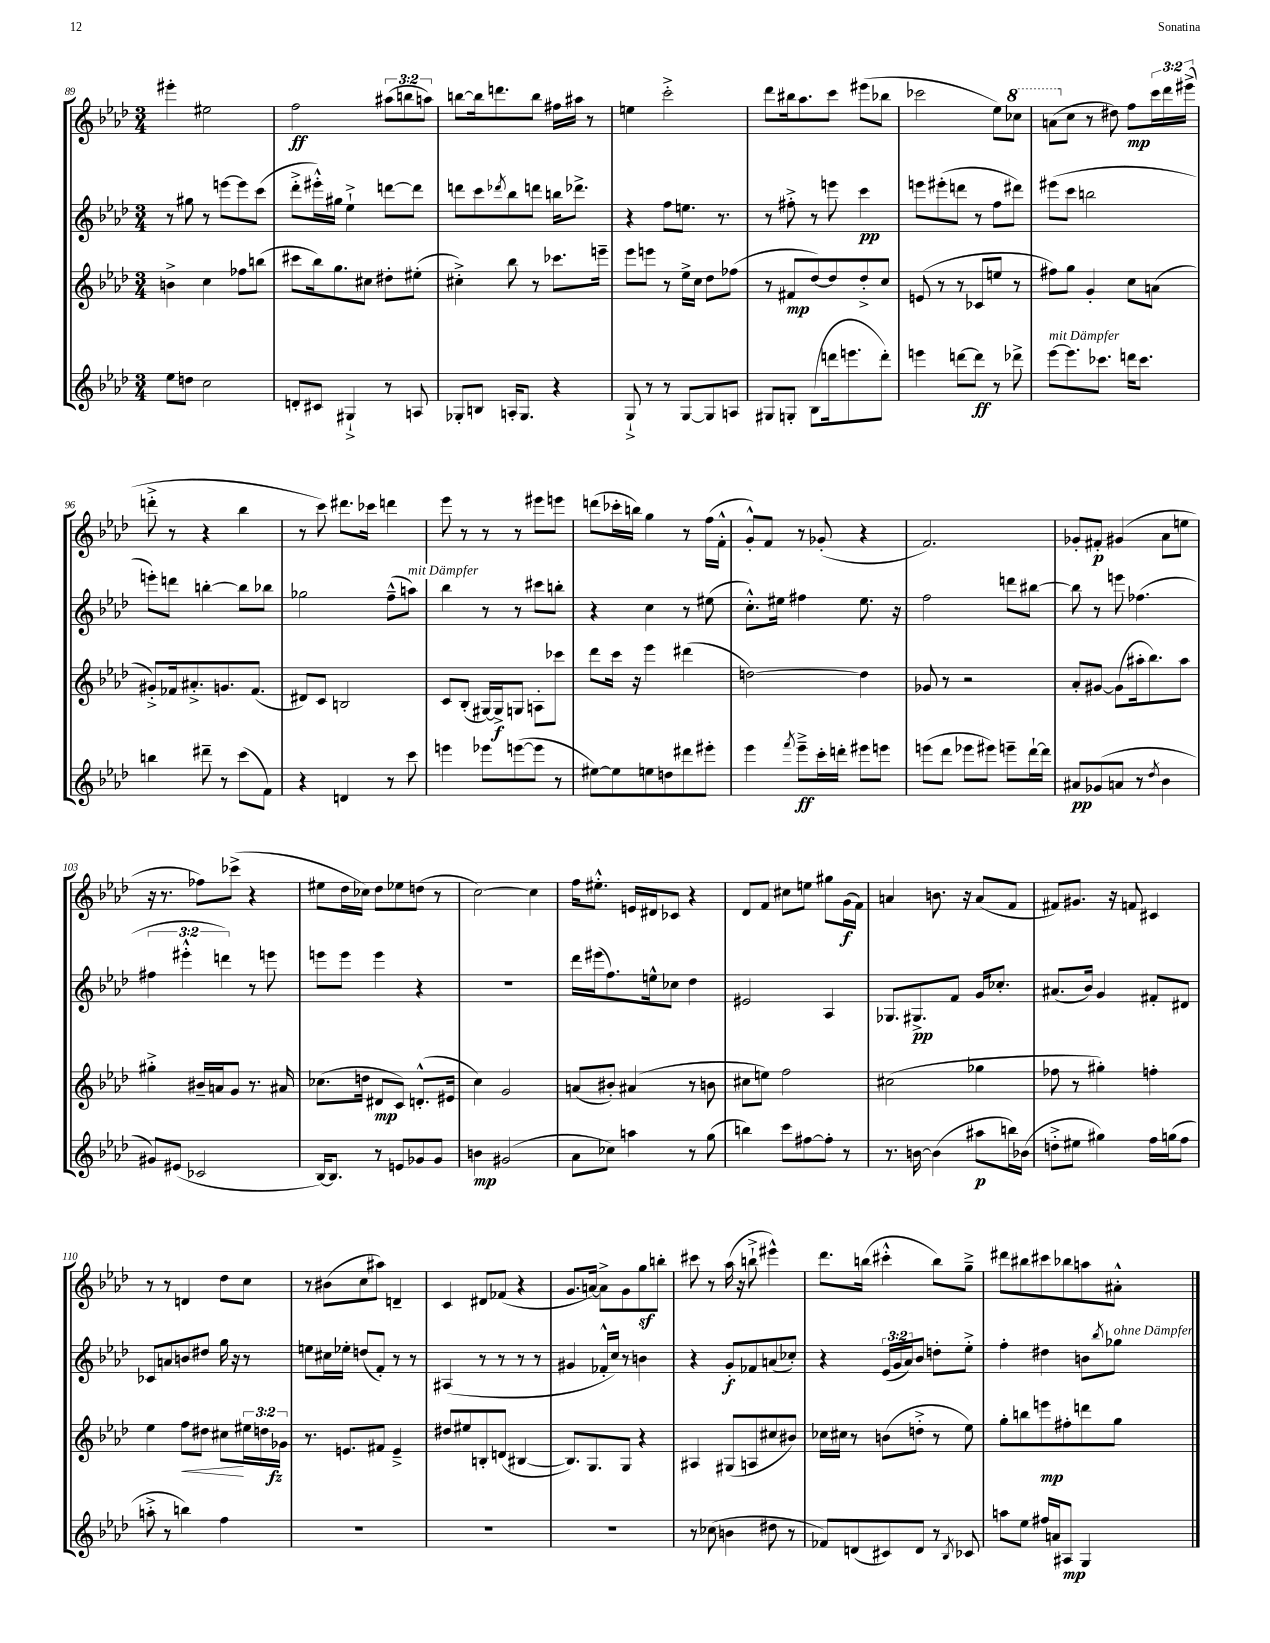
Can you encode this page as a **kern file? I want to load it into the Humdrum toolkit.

**kern	**kern	**kern	**kern
*staff4	*staff3	*staff2	*staff1
*clefG2	*clefG2	*clefG2	*clefG2
*k[b-e-a-d-]	*k[b-e-a-d-]	*k[b-e-a-d-]	*k[b-e-a-d-]
*M3/4	*M3/4	*M3/4	*M3/4
8ee-\L	4b^\	8r	4eee#'\
8dd\J	.	8gg#\	.
2cc\	4cc\	8r	2ee#\
.	.	[8eee\L	.
.	8ff-\L	8eee\]	.
.	(8bb\J	(8ccc\J	.
=	=	=	=
8d'/L	8ccc#\L	8ddd-'^\L	2ff\
8c#/J	16bb-\k)	16eee#'^^\L)	.
.	8.gg\	16gg#\JJ	.
4G#`^/	.	4ee-`^\	.
.	8cc#\J	.	.
8r	8dd#'\L	[8ddd\L	(12aa#\L
.	.	.	12bb\
8A/	(8ee#'\J	8ddd\]J	.
.	.	.	12aa\J)
=	=	=	=
8G-'/L	4cc#'^\)	8ddd\L	[8bb\L
8B/J	.	8ccc\	16bb\]k
.	.	.	8.ddd\
.	.	8qddd-/	.
16A'/LK	8bb-\	8bb-\	.
8.G-/J	.	.	.
.	8r	8ddd\J	8bb\J
4r	8.ccc-\L	16bb\LK	16ff#\LL
.	.	8.ddd-^\J	16aa#\JJ
.	.	.	8r
.	16eee~\Jk	.	.
=	=	=	=
8G`^/	8eee-\L	4r	4ee\
8r	8eee\J	.	.
8r	8r	8ff\L	2ccc'^\
[8G/L	16ee-^\LL	8.ee\J	.
.	16cc\JJ	.	.
8G/]	8dd-\L	.	.
.	.	8.r	.
8A/J	(8ff-\J	.	.
=	=	=	=
8G#/L	8r	8r	8ddd-\L
8G'/J	8f#/L	8ff#'^\	16bb#\k
.	.	.	8.aa-\
(8B-\L	[8dd-/)	8r	.
16ddd\k	8dd-/]	8eee\	8ccc\J
8.eee\	.	.	.
.	8dd-'^/	4ccc\	(8eee#\L
8ddd'\J)	8cc/J	.	8bb-\J
=	=	=	=
4eee\	(8e/	8eee\L	2ccc-\
.	8r	(8eee#'\	.
[8ddd\L	8r	8ddd\J	.
8ddd\]J	8c-/L	8r	.
8r	8ee/J	8ff\L	8ee-\L)
8ddd-^\	8r	8ddd#\J)	8ccc-\J
=	=	=	=
[8eee-\L	8ff#\L)	(8eee#\L	(8aa\L
8.eee-\]	8gg\J	8ccc\J	8cc\J
.	4g'/	2bb\	8r
8.ccc-\J	.	.	.
.	.	.	8dd#\)
16ddd\LK	8cc\L	.	8ff\L
8.ccc-\J	.	.	.
.	(8a\J	.	24ccc\L
.	.	.	24ddd-\
.	.	.	(24eee#^\JJ
=	=	=	=
4bb\	8g#'^/L)	8eee'\L)	8ddd'^\
.	16f-/k	8ddd\J	8r
.	8.a#'^/	.	.
8ddd#~\	.	[4bb'\	4r
8r	8.g/	.	.
(8ccc\L	.	8bb\]L	4bb-\
.	(8.f-/J	.	.
8f\J)	.	8bb-\J	.
=	=	=	=
4r	8d#/L)	2gg-\	8r
.	8c/J	.	8ccc\)
4d/	2B/	.	8.ddd#\L
.	.	.	16ccc-\Jk
8r	.	(8ff~^^\L	4ddd\
8ccc\	.	8aa\J)	.
=	=	=	=
4eee\	8c/L	4bb-\	8eee-\
.	(8B-'/J	.	8r
8eee-\L	[16G#/LL)	8r	8r
.	16G#^/]J	.	.
([8eee\	8G/J	8r	8r
8eee\]J	8A'\L	8ccc#\L	8eee#\L
8r	8ccc-\J	8bb'\J	8eee\J
=	=	=	=
[8ee#\L)	8ddd-\L	4r	(8ddd\L
8ee#\]	16ccc\Jk	.	16ccc-'\L
.	16r	.	16bb\JJ)
8ee\	4eee-\	4cc\	4gg\
8dd\	.	.	.
8ddd#\	(4ddd#\	8r	8r
8eee#'\J	.	(8ee#\	(16ff\LL
.	.	.	16f'^^\JJ
=	=	=	=
4eee-\	[2dd\)	8.cc'^^\L)	8g'^^/L)
.	.	.	8f/J
.	.	16ee#\Jk	.
8qfff/	.	.	.
8eee-~^\L	.	4ff#\	8r
16ccc'\L	.	.	(8g-'/
16ddd'\JJ	.	.	.
8eee#\L	4dd\]	8.ee#\	4r
8eee\J	.	.	.
.	.	16r	.
=	=	=	=
(8eee\L	8g-/	2ff\	2.f/)
8ddd-\J	8r	.	.
8eee-\L	2r	.	.
8eee#\J)	.	.	.
8eee~\L	.	8ddd\L	.
[16ddd-`\L	.	[8bb#\J	.
16ddd-\]JJ	.	.	.
=	=	=	=
8a#/L	8a-'/L	8bb#\]	8g-'/L
(8g-/	[8g#/J	8r	8f#'/J
8a/J	(8g#\]L	8eee\	(4g#/
8r	16aa#'\k	(4.ff-\	.
.	8.bb-\)	.	.
8qdd-/	.	.	.
4b-\	.	.	8a-\L
.	8aa#\J	.	8ee\J
=	=	=	=
8g#/L)	4gg#'^\	6ff#\	16r
.	.	.	8.r
(8e#/J	.	.	.
.	.	6eee#'^^\	.
2c-/	16b#~/LL	.	8ff-\L)
.	16a/J	.	.
.	.	6ddd\)	.
.	8g/J	.	(8ccc-^\J
.	8.r	8r	4r
.	.	8eee\	.
.	16a#/	.	.
=	=	=	=
[16B-/LK)	(8.cc-\L	8eee\L	8ee#\L
8.B-/]J	.	.	.
.	.	8eee\J	16dd-\L
.	16dd\Jk	.	16cc-\JJ)
8r	8d#/L	4eee\	8dd-\L
8e/L	8c/J)	.	8ee-\
8g-/	(8.d'^^/L	4r	(8dd\J
8g-/J	.	.	8r
.	16e#/Jk	.	.
=	=	=	=
4b\	4cc\)	2.r	[2cc\)
(2g#/	2g/	.	.
.	.	.	4cc\]
=	=	=	=
8a-\L	(8a/L	16ddd-\LL	16ff\LK
.	.	(16eee#\J	8.ee#'^^\J
8cc-\J)	8b#'/J)	8.ff\)	.
4aa\	(4a#/	.	16e/LL
.	.	16ee^^\k	16d#/J
.	.	8cc-\J	8c-/J
8r	8r	4dd-\	4r
(8gg\	8b\	.	.
=	=	=	=
4bb\)	8cc#\L	2e#/	8d-/L
.	8ee\J)	.	8f/J
8ccc\L	2ff\	.	8cc#\L
[8ff#\	.	.	8ee\J
8ff#'\]J	.	4A-/	8gg#\L
8r	.	.	(16g\L
.	.	.	16f\JJ)
=	=	=	=
8.r	(2cc#\	8.G-/L	4a/
[16b\	.	8.G#^/	.
(4b\]	.	.	8.b\
.	.	8f/J	.
.	.	.	16r
8aa#\L	4gg-\	16g/LK	(8a/L
.	.	8.cc-'/J	.
16bb\L)	.	.	8f/J
(16b-\JJ	.	.	.
=	=	=	=
8dd'^\L	8ff-\	(8.a#/L	8f#/L)
8ee#\J	8r	.	8.g#/J
.	.	16b-/Jk)	.
4gg#\)	4gg#'\)	4g/	.
.	.	.	16r
.	.	.	8f/
16ff\LL	4ff'\	8f#'/L	4c#/
(16gg\J	.	.	.
8ff\J	.	8d#/J	.
=	=	=	=
8aa'^\	4ee-\	8c-/L	8r
8r	.	8a/	8r
4bb\)	8ff\L	8b/	4d/
.	8dd#\J	8dd#/J	.
4ff\	8cc#\L	16gg\	8dd-\L
.	.	16r	.
.	24ee#\L	8r	8cc\J
.	24dd\	.	.
.	24g-\JJ	.	.
=	=	=	=
2.r	8.r	8ee\L	8r
.	.	16cc#\L	(8b#\L
.	8.e/L	16ee-'\JJ	.
.	.	(8dd/L	8cc\
.	8f#/J	8f'/J)	8aa#\J)
.	4e~^/	8r	4d~/
.	.	8r	.
=	=	=	=
2.r	8dd#/L	(4A#/	4c/
.	8ee#/	.	.
.	8B'/	8r	8d#/L
.	(8d/J	8r	(8f-/J
.	[4B#/	8r	4r
.	.	8r	.
=	=	=	=
2.r	8.B#/]L)	4g#/	8.g/L
.	8.G/	.	[16a/Jk)
.	.	16f-'^^/LL	8a^\]L
.	.	16cc/JJ)	.
.	8G/J	8r	8g\
.	4r	4b\	8gg\
.	.	.	8bb'\J
=	=	=	=
8r	4A#/	4r	8ccc#\
(8cc-\	.	.	8r
4b\	(8G#/L	8g'/L	(16aa-\
.	.	.	16r
.	8A/	8f-/	8bb`^\
8dd#\	8cc#/	(8a/	4eee#^^\)
8r	8b#/J)	8cc-'/J)	.
=	=	=	=
8f-/L)	16cc-\LL	4r	8.ddd-\L
.	16cc#\JJ	.	.
(8d/	8r	.	.
.	.	.	(16bb\Jk
8c#/)	(8b\L	(24e-/LL	4ccc#'^^\
.	.	24g/	.
.	.	24a-/J)	.
8d/J	8dd'^\J	8b-/J	.
8r	8r	8dd'\L	8bb\L)
8qB-/	.	.	.
8c-/	8ee-\)	8ee-'^\J	8gg~^\J
=	=	=	=
8aa\L	8gg'\L	4ff'\	8ddd#\L
8ee-\J	8bb\	.	8bb#\
16ff#/LL	8eee\	4dd#\	8ccc#\
16a/J	.	.	.
8A#/J	8ff#'\	.	8bb-\
4G/	8ddd\	8b\L	8aa\
.	.	8qbb-/	.
.	8gg\J	8gg-\J	8a#'^^\J
==	==	==	==
*-	*-	*-	*-
